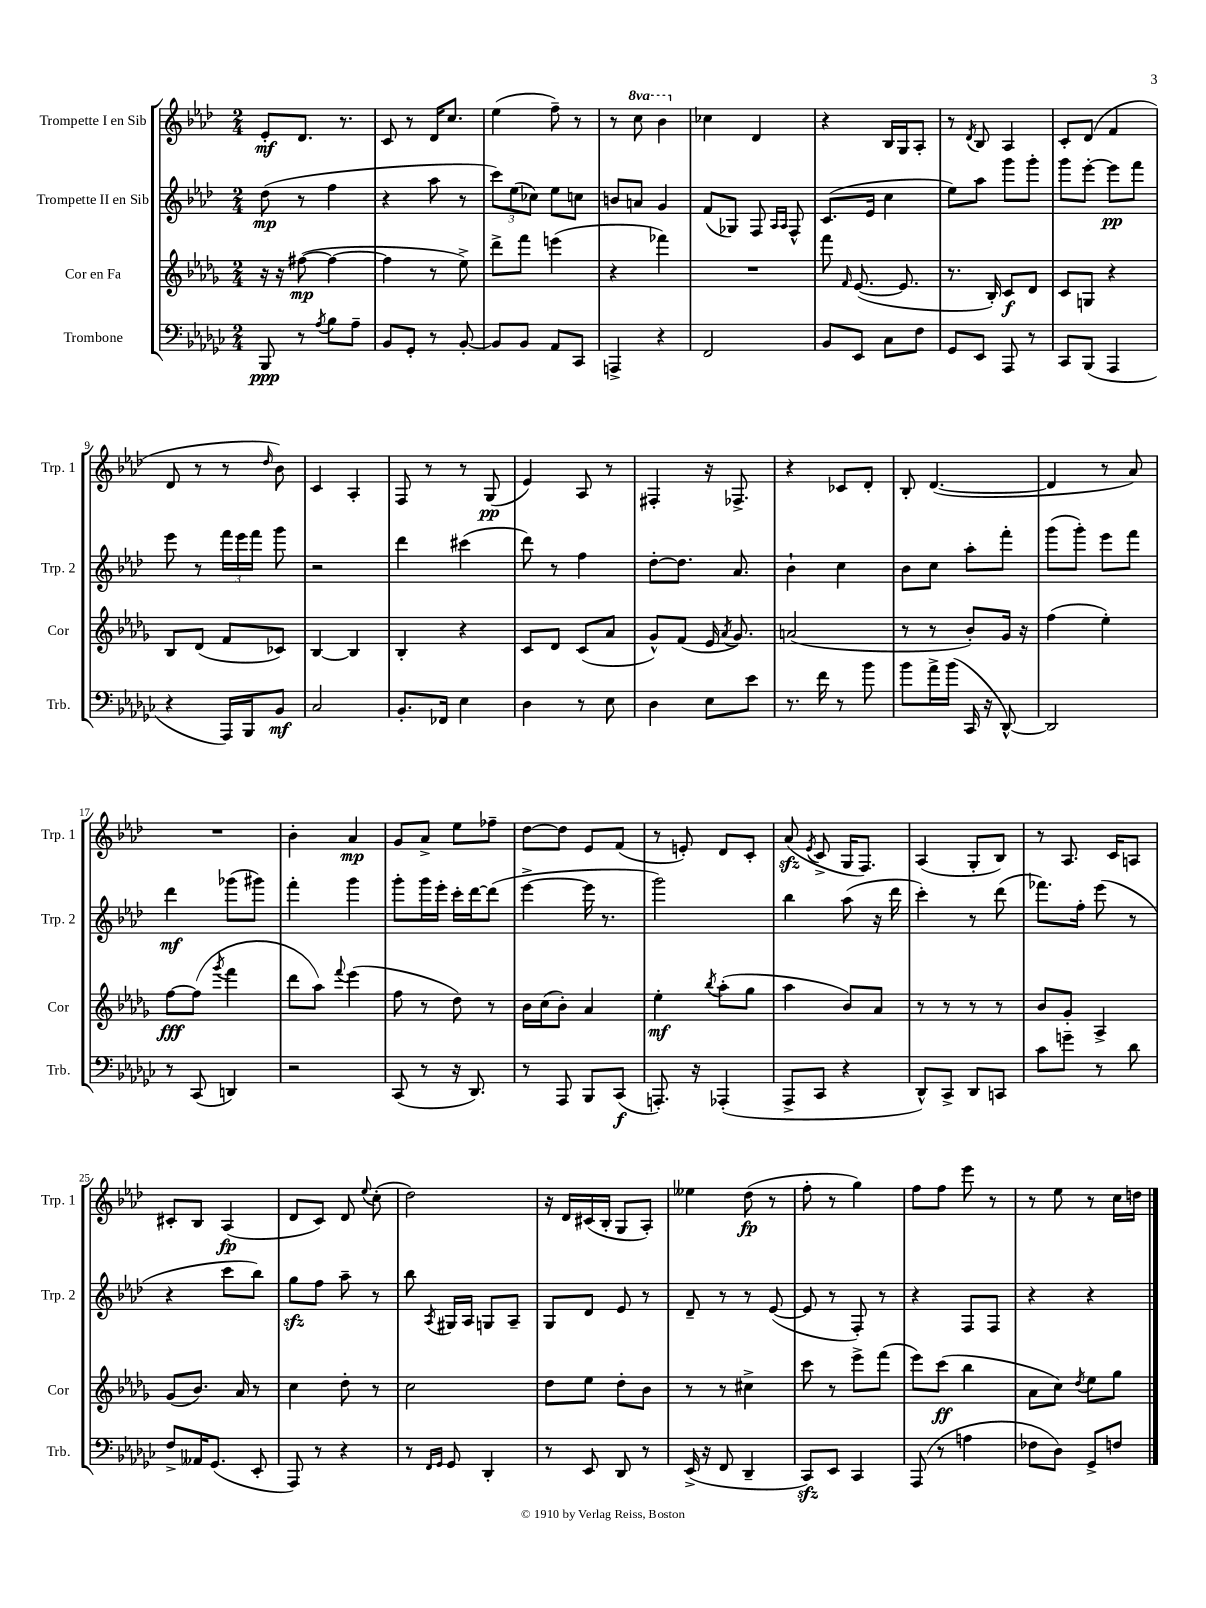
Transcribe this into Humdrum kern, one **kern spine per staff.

**kern	**kern	**kern	**kern
*staff4	*staff3	*staff2	*staff1
*clefF4	*clefG2	*clefG2	*clefG2
*k[b-e-a-d-g-c-]	*k[b-e-a-d-g-]	*k[b-e-a-d-]	*k[b-e-a-d-]
*M2/4	*M2/4	*M2/4	*M2/4
8BBB-/	16r	(8dd-\	8e-'/L
.	16r	.	.
8r	([8ff#\	8r	8.d-/J
8qA-/	.	.	.
8B-\L	4ff#\_	4ff\	.
.	.	.	8.r
8A-~\J	.	.	.
=	=	=	=
8BB-/L	4ff#\]	4r	8c/
8GG-'/J	.	.	8r
8r	8r	8aa-\	16d-/LK
.	.	.	8.cc/J
[8BB-'/	8ee-^\)	8r	.
=	=	=	=
8BB-/]L	8ddd-^\L	12ccc\L)	(4ee-\
.	.	(12ee-\	.
8BB-/J	8fff\J	.	.
.	.	12cc-\J)	.
8AA-/L	(4eee\	8ee-\L	8ff~\)
8CC-/J	.	8cc\J	8r
=	=	=	=
4AAA^/	4r	8b/L	8r
.	.	8a/J	8ccc\
4r	4fff-\)	4g/	4bb-\
=	=	=	=
2FF/	2r	(8f/L	4cc-\
.	.	8G-/J)	.
.	.	8F/	4d-/
.	.	16qqA-/LL	.
.	.	16qqA-/JJ	.
.	.	8F^^/	.
=	=	=	=
8BB-/L	8fff\	(8.c/L	4r
.	16qqf/	.	.
8EE-/J	([8.e-/	.	.
.	.	16e-/Jk	.
8C-\L	.	4cc\	16B-/LL
.	8.e-/]	.	16G/J
8F\J	.	.	8A-'/J
=	=	=	=
8GG-/L	8.r	8ee-\L)	8r
.	.	.	8qd-/
8EE-/J	.	8aa-\J	8B-/
.	16B-'/)	.	.
8AAA-/	8c/L	8ggg\L	4A-/
8r	8d-/J	8ggg'\J	.
=	=	=	=
8CC-/L	8c/L	8ggg\L	8c'/L
(8BBB-/J	8G/J	[8eee-'\J	(8d-/J
4AAA-/	4r	8eee-\]L	4f/
.	.	8fff\J	.
=	=	=	=
4r	8B-/L	8eee-\	8d-/
.	(8d-/J	8r	8r
16AAA-/LL)	8f/L	24fff\LL	8r
.	.	24eee-\	.
16BBB-/J	.	.	.
.	.	24fff\JJ	.
.	.	.	16qqdd-/
8BB-/J	8c-/J)	8ggg\	8b-\)
=	=	=	=
2C-/	[4B-/	2r	4c/
.	4B-/]	.	4A-'/
=	=	=	=
8.BB-'/L	4B-'/	4ddd-\	8F/
.	.	.	8r
16FF-/Jk	.	.	.
4E-\	4r	(4ccc#\	8r
.	.	.	(8G/
=	=	=	=
4D-\	8c/L	8ddd-\)	4e-/)
.	8d-/J	8r	.
8r	(8c/L	4ff\	8A-/
8E-\	8a-/J	.	8r
=	=	=	=
4D-\	8g-^^/L)	[8dd-'\L	4F#'/
.	(8f/J	8.dd-\]J	.
8E-\L	16e-/	.	16r
.	8qa-/	.	.
.	8.g-/)	8.a-/	8.F-^/
8e-\J	.	.	.
=	=	=	=
8.r	(2a/	4b-`\	4r
16f\	.	.	.
8r	.	4cc\	8c-/L
8b-\	.	.	8d-'/J
=	=	=	=
8b-\L	8r	8b-\L	8B-'/
16a-^\L	8r	8cc\J	([4.d-/
(16b-\JJ	.	.	.
16CC-/	8b-'/L)	8aa-'\L	.
16r	.	.	.
[8DD-^^/)	16g-/Jk	8fff'\J	.
.	16r	.	.
=	=	=	=
2DD-/]	(4ff\	(8ggg\L	4d-/]
.	.	8ggg'\J)	.
.	4ee-'\)	8eee-\L	8r
.	.	8fff\J	8a-/)
=	=	=	=
8r	[8ff\L	4ddd-\	2r
(8CC-/	(8ff\]J	.	.
.	8qggg-/	.	.
4DD/)	4fff\	(8ggg-\L	.
.	.	8ggg#\J)	.
=	=	=	=
2r	8ddd-\L	4fff'\	4b-'\
.	8aa-\J)	.	.
.	8qqfff/	.	.
.	(4eee-\	4ggg\	4a-/
=	=	=	=
(8CC-/	8ff\	8ggg'\L	8g/L
8r	8r	16ggg\L	8a-^/J
.	.	16eee-'\JJ	.
16r	8dd-\)	16ccc'\LL	8ee-\L
8.DD-/)	.	[16ddd-\J	.
.	8r	(8ddd-\]J	8ff-~\J
=	=	=	=
8r	16b-\LL	[4eee-^\	[8dd-\L
.	(16cc\J	.	.
8AAA-/	8b-'\J)	.	8dd-\]J
8BBB-/L	4a-/	16eee-\]	8e-/L
.	.	8.r	.
(8CC-/J	.	.	(8f/J
=	=	=	=
8.AAA'/)	4ee-'\	2ggg\)	8r
.	.	.	8e'/)
16r	.	.	.
.	8qbb-/	.	.
(4AAA-'/	(8aa-'\L	.	8d-/L
.	8gg-\J	.	8c'/J
=	=	=	=
8AAA-^/L	4aa-\	4bb-\	(8a-/
.	.	.	8qe-/
8CC-/J	.	.	8c^/
4r	8b-/L)	(8aa-\	16G/LK
.	.	.	8.F/J)
.	8a-/J	16r	.
.	.	16ddd-\	.
=	=	=	=
8DD-^^/L)	8r	4ccc'\)	(4A-/
8CC-^/J	8r	.	.
8DD-/L	8r	8r	8G'/L
8CC/J	8r	(8ddd-\	8B-/J)
=	=	=	=
8c-\L	8b-/L	8.fff-\L)	8r
8g~\J	8g-'/J	.	8.A-/
.	.	16ff'\Jk	.
8r	4A-^/	(8eee-\	.
.	.	.	16c/LK
8d-\	.	8r	8A/J
=	=	=	=
8F^/L	(8g-/L	4r	8c#'/L
16AA--/K	8.b-/J)	.	8B-/J
(8.GG-/J	.	.	.
.	.	8ccc\L	(4A-/
.	16a-/	.	.
8EE-'/	8r	8bb-\J)	.
=	=	=	=
8AAA-/)	4cc\	8gg\L	8d-/L
8r	.	8ff\J	8c/J)
4r	8dd-'\	8aa-~\	8d-/
.	.	.	8qqee-/
.	8r	8r	(8cc'\
=	=	=	=
8r	2cc\	8bb-\	2dd-\)
16qqFF/LL	.	.	.
16qqGG-/JJ	.	8qA-/	.
8GG-/	.	16G#/LL	.
.	.	16A-/JJ	.
4DD-'/	.	8G/L	.
.	.	8A-~/J	.
=	=	=	=
8r	8dd-\L	8G/L	16r
.	.	.	16d-/LL
8EE-/	8ee-\J	8d-/J	(16c#/
.	.	.	16B-'/JJ
8DD-/	8dd-'\L	8e-/	8G/L
8r	8b-\J	8r	8A-'/J)
=	=	=	=
(16EE-^/	8r	8d-~/	4ee--\
16r	.	.	.
8FF/	8r	8r	.
4DD-~/	4cc#^\	8r	(8dd-\
.	.	([8e-/	8r
=	=	=	=
8CC-/L)	8ccc\	8e-/]	8ff'\
8EE-/J	8r	8r	8r
4CC-/	8eee-^\L	8F'/)	4gg\)
.	(8fff\J	8r	.
=	=	=	=
(8AAA-/	8eee-\L)	4r	8ff\L
8r	(8ccc\J	.	8ff\J
4A\	4bb-\	8F/L	8eee-\
.	.	8F/J	8r
=	=	=	=
8F-\L	8a-\L	4r	8r
8D-\J)	8cc\J)	.	8ee-\
.	8qdd-/	.	.
8GG-^/L	8ee-\L	4r	8r
8F/J	8gg-\J	.	16cc\LL
.	.	.	16dd\JJ
==	==	==	==
*-	*-	*-	*-
